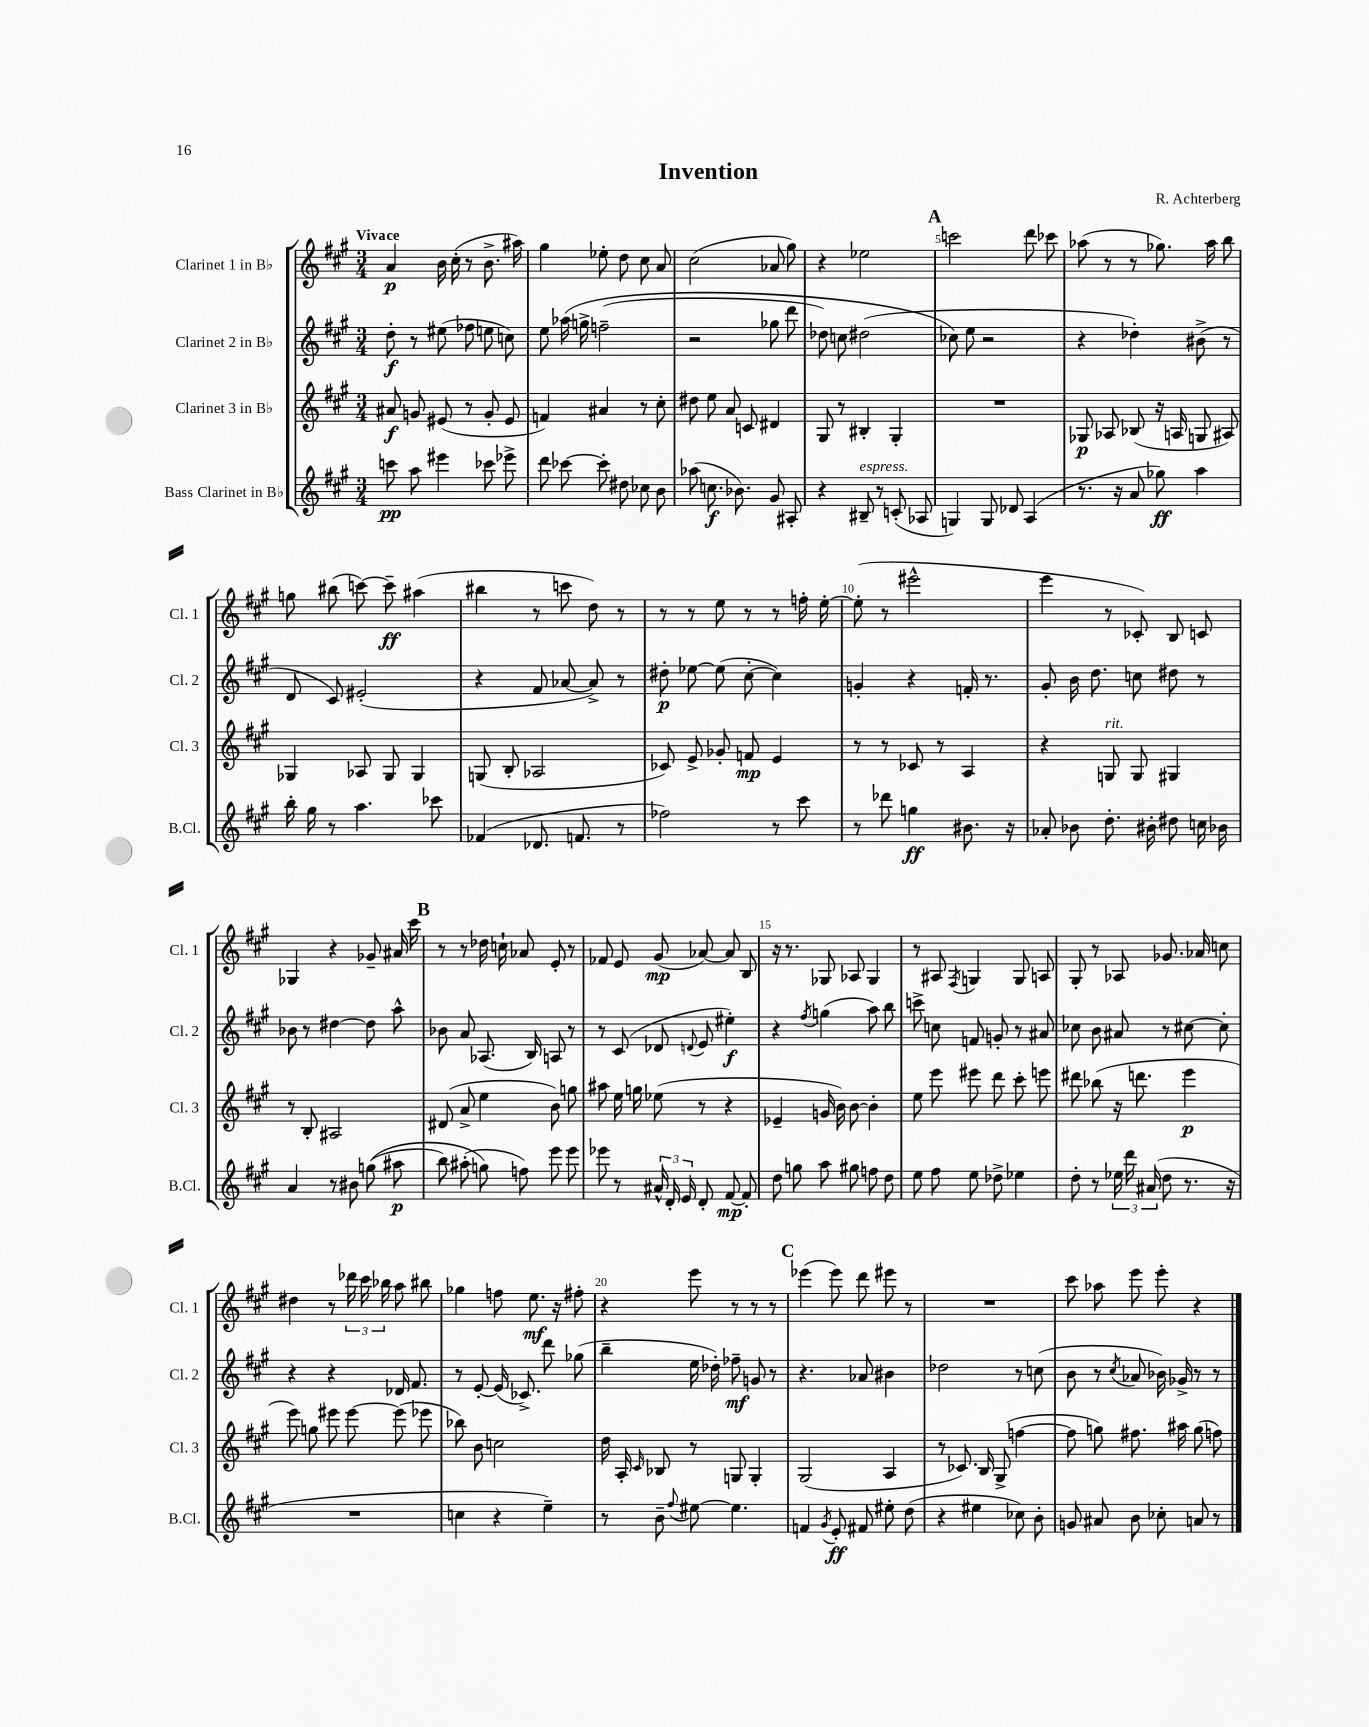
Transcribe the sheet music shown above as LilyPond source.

\header { title = "Invention" composer = "R. Achterberg" }
<<
\new StaffGroup <<
\new Staff = "s0" \with { instrumentName = "Clarinet 1 in Bb" shortInstrumentName = "Cl. 1" } {
    \clef treble \key a \major \numericTimeSignature \time 3/4 \tempo "Vivace"
    \autoBeamOff a'4\p b'16 cis''16-.( r8 b'8.-> ais''16) |
    gis''4 ees''8-. d''8 cis''8 a'8 |
    cis''2( aes'8 gis''8) |
    r4 ees''2 |
    \mark \markup { \bold "A" } c'''2 d'''8 ces'''8 |
    aes''8( r8 r8 ges''8.) aes''16 b''8 |
    g''8 bis''8( c'''8~) c'''8--\ff ais''4( |
    bis''4 r8 c'''8 d''8) r8 |
    r8 r8 e''8 r8 r8 f''16-. e''16~-. |
    e''8-.( r8 eis'''2-^ |
    e'''4 r8 ces'8-.) b8 c'8 |
    ges4 r4 ges'8-- ais'16 cis'''16 |
    \mark \markup { \bold "B" } r8 r8 des''16 c''16-! aes'8 e'8-. r8 |
    fes'8 e'8 gis'8\mp( aes'8~) aes'8 b8 |
    r16 r8. ges8 aes8 ges4 |
    r8 ais8 \acciaccatura { fis8 } g4 g8 a8 |
    gis8-. r8 aes8 ges'8. aes'16 c''8 |
    dis''4 r8 \tuplet 3/2 { des'''16 cis'''16 bes''16 } a''8 bis''8 |
    ges''4 f''8 e''8.\mf r16 fis''8-. |
    r4 e'''8 r8 r8 r8 |
    \mark \markup { \bold "C" } ees'''4( ees'''8) d'''8 eis'''8 r8 |
    R2. |
    cis'''8 aes''8 e'''8 e'''8-. r4 \bar "|." |
}
\new Staff = "s1" \with { instrumentName = "Clarinet 2 in Bb" shortInstrumentName = "Cl. 2" } {
    \clef treble \key a \major \numericTimeSignature \time 3/4
    \autoBeamOff d''8-.\f r8 eis''8( fes''8 e''8 c''8) |
    e''8 aes''16\( g''16-> f''2--( |
    r2 ges''8 d'''8 |
    des''8) c''8 dis''2( |
    \mark \markup { \bold "A" } ces''8\) e''8 r2 |
    r4 des''4-.) bis'8->( r8 |
    d'8 cis'8) eis'2-.( |
    r4 fis'8 aes'8~ aes'8->) r8 |
    dis''8-.\p ees''8~ ees''8( cis''8~-. cis''4) |
    g'4-. r4 f'16-. r8. |
    gis'8-. b'16 d''8. c''8 dis''8 r8 |
    bes'8 r8 dis''4~ dis''8 a''8-^ |
    \mark \markup { \bold "B" } bes'8 a'8 aes8.( b16) a8 r8 |
    r8 cis'8( des'8 \appoggiatura { d'8 } e'8 eis''4-.\f) |
    r4 \acciaccatura { fis''8 } g''4( a''8) b''8 |
    c'''8-> c''8 f'8 g'8-. r8 ais'8 |
    ces''8 b'8 ais'8 r8 cis''8~ cis''8-. |
    r4 r4 des'16 fis'8. |
    r8 e'8~-. e'16( ces'8.->) d'''8 ges''8( |
    b''4-- e''16 des''16-.) fes''8--\mf g'8 r8 |
    \mark \markup { \bold "C" } r4. aes'8 bis'4 |
    des''2 r8 c''8( |
    b'8 r8 \acciaccatura { cis''8 } aes'8 bes'16) ges'16-> r8 r8 \bar "|." |
}
\new Staff = "s2" \with { instrumentName = "Clarinet 3 in Bb" shortInstrumentName = "Cl. 3" } {
    \clef treble \key a \major \numericTimeSignature \time 3/4
    \autoBeamOff ais'8\f g'8 eis'8( r8 g'8-. eis'8 |
    f'4) ais'4 r8 cis''8-. |
    dis''8 e''8 a'8 c'8 dis'4 |
    gis8 r8 bis4-. gis4-. |
    \mark \markup { \bold "A" } R2. |
    ges8\p aes8 bes8( r16 a16 g8 ais8) |
    ges4 aes8 ges8 ges4 |
    g8( b8-. aes2 |
    ces'8) e'8-> ges'8-. f'8\mp e'4 |
    r8 r8 ces'8 r8 a4 |
    r4 g8^\markup { \italic "rit." } g8 gis4 |
    r8 b8-. ais2 |
    \mark \markup { \bold "B" } dis'8( a'8-> e''4 b'8) g''8 |
    ais''8 e''16 g''16 ees''8( r8 r4 |
    ees'4-- g'16 b'16) b'8~ b'4-. |
    e''8 e'''8 eis'''8 d'''8 cis'''8-. e'''8 |
    dis'''8 bes''8( r16 d'''8. e'''4\p |
    e'''8) g''8 eis'''8 eis'''8~ eis'''8( ees'''8 |
    bes''8) b'8 c''2 |
    d''16 a16-. \grace { cis'16 } bes8 r8 g8 g4-. |
    \mark \markup { \bold "C" } gis2( a4 |
    r8 ces'8.) b16 gis8->( f''4~ |
    f''8 g''8) fis''8. ais''16 g''8( f''8) \bar "|." |
}
\new Staff = "s3" \with { instrumentName = "Bass Clarinet in Bb" shortInstrumentName = "B.Cl." } {
    \clef treble \key a \major \numericTimeSignature \time 3/4
    \autoBeamOff c'''8\pp a''8 eis'''4 ces'''8 ees'''8-> |
    d'''8 ces'''8~ ces'''8-. dis''8 ces''8 b'8 |
    aes''8( c''8.\f bes'8.) gis'8 ais8-. |
    r4 bis8--^\markup { \italic "espress." } r8 c'8-.( aes8 |
    \mark \markup { \bold "A" } g4) g8 des'8 a4( |
    r8. r16 a'8 ges''8\ff) a''4 |
    b''16-. gis''16 r8 a''4. ces'''8 |
    fes'4( des'8. f'8. r8 |
    fes''2) r8 cis'''8 |
    r8 des'''8 g''4\ff bis'8. r16 |
    aes'8-. bes'8 d''8.-. bis'16-. dis''8 c''16 bes'16 |
    a'4 r8 bis'8 g''8(\( ais''8\p |
    \mark \markup { \bold "B" } b''8) ais''8-.( g''8\) f''8) e'''8 e'''8 |
    ees'''8 r8 \tuplet 3/2 { ais'16-^ d'16-. e'16 } d'8-. fis'8~\mp fis'8-. |
    d''8 g''8 a''8 gis''8 f''8 d''8 |
    e''8 fis''8 e''8 des''8-> ees''4 |
    d''8-. r8 \tuplet 3/2 { ees''16 d'''16 ais'16( } d''8 r8. r16 |
    R2. |
    c''4 r4 e''4--) |
    r8 b'8-- \appoggiatura { fis''8 } eis''8~ eis''4. |
    \mark \markup { \bold "C" } f'4 \acciaccatura { gis'8 } e'8-.\ff fis'8 eis''8-. d''8( |
    r4 eis''4 ces''8) b'8-. |
    g'8 ais'8 b'8 ces''8-. a'8 r8 \bar "|." |
}
>>
>>
\layout { \context { \Score \override BarNumber.break-visibility = ##(#f #t #t) barNumberVisibility = #(every-nth-bar-number-visible 5) } }
